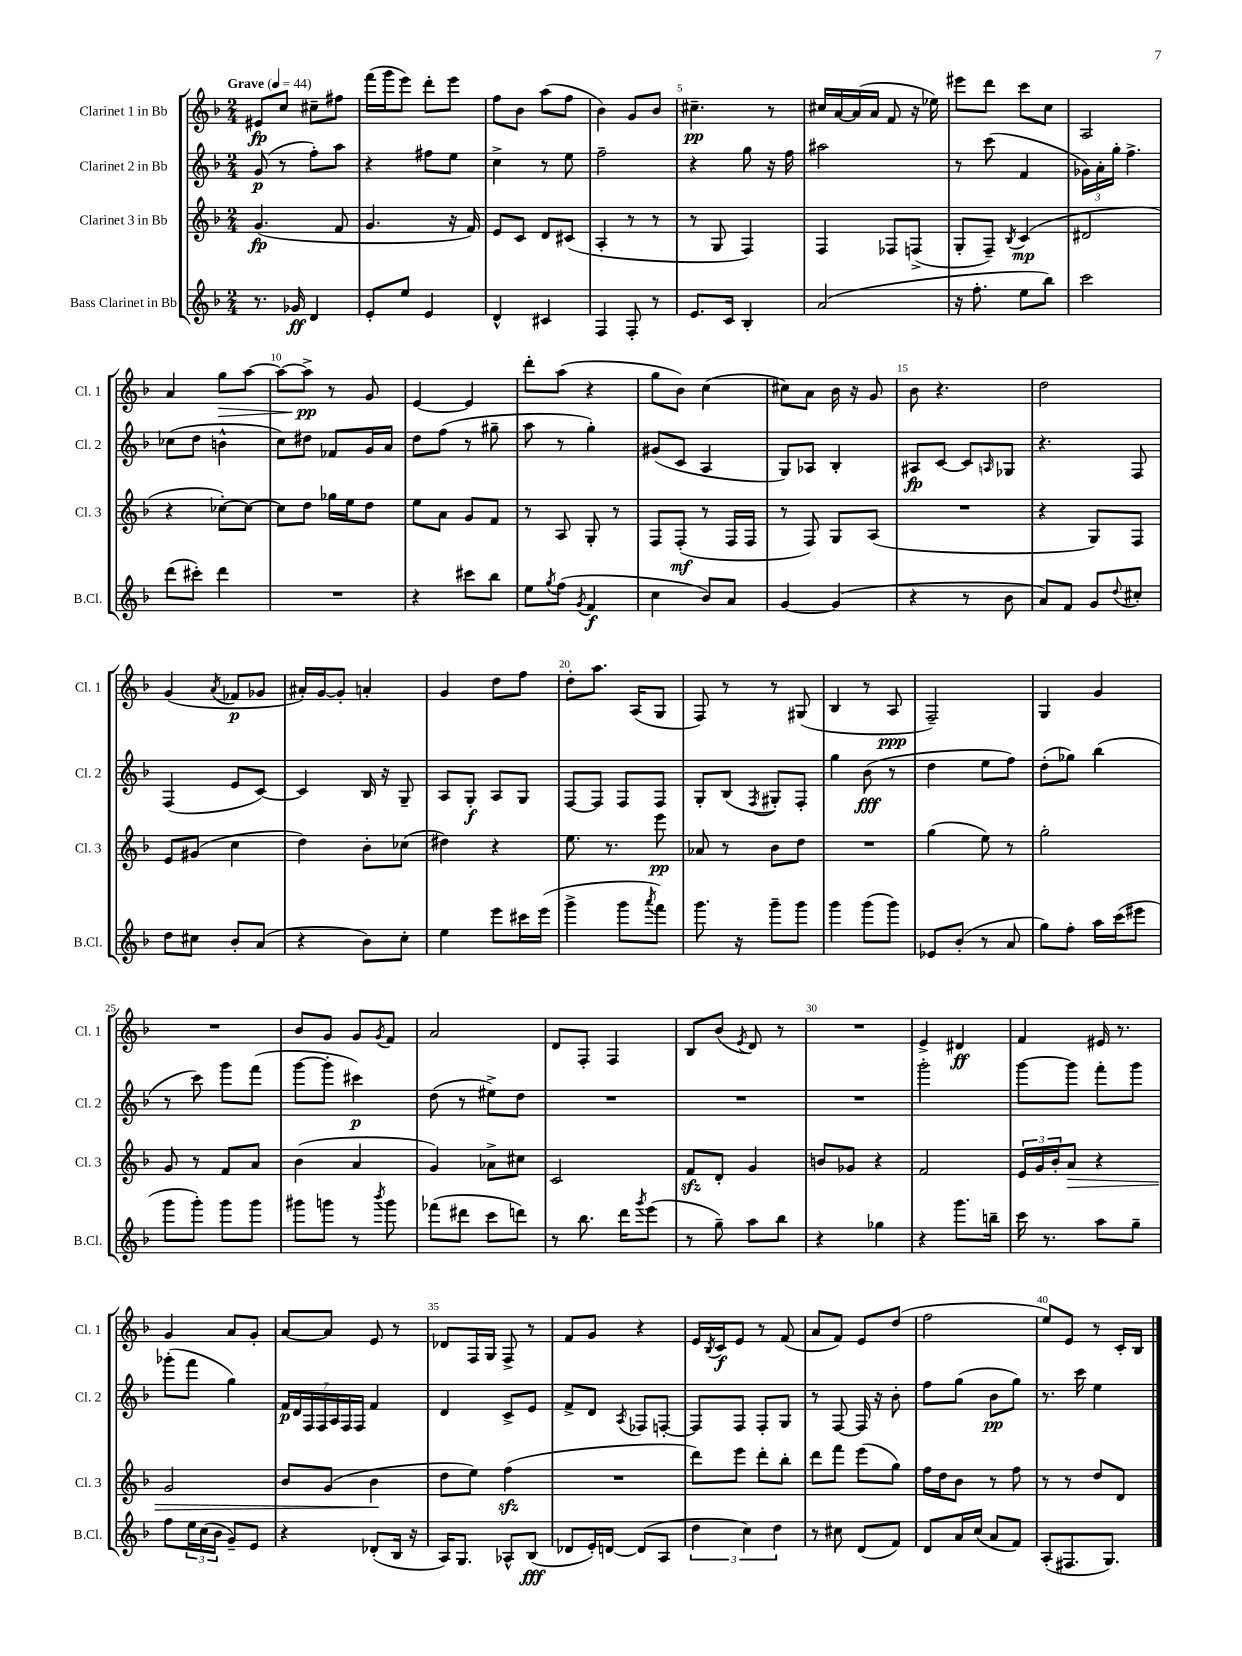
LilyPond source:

<<
\new StaffGroup <<
\new Staff = "s0" \with { instrumentName = "Clarinet 1 in Bb" shortInstrumentName = "Cl. 1" } {
    \clef treble \key f \major \numericTimeSignature \time 2/4 \tempo "Grave" 4 = 44
    eis'8\fp c''8 cis''8-- fis''8 |
    f'''16( g'''16 e'''8) d'''8-. e'''8 |
    f''8 bes'8 a''8( f''8 |
    bes'4) g'8 bes'8 |
    cis''4.--\pp r8 |
    cis''16 a'16~ a'16( a'16 f'8 r16 ees''16) |
    eis'''8 d'''8 c'''8 c''8 |
    a2 |
    a'4 g''8\> a''8~ |
    a''8~ a''8->\pp\! r8 g'8 |
    e'4~ e'4 |
    d'''8-. a''8( r4 |
    g''8 bes'8) c''4( |
    cis''8) a'8 bes'16 r16 g'8 |
    bes'8 r4. |
    d''2 |
    g'4( \acciaccatura { a'8 } fes'8\p ges'8 |
    ais'16-.) g'16~ g'8-. a'4-. |
    g'4 d''8 f''8 |
    d''8-. a''8. a16( g8 |
    f8) r8 r8 gis8( |
    bes4 r8 a8\ppp |
    f2--) |
    g4 g'4 |
    R2 |
    bes'8 g'8 g'8 \acciaccatura { g'8 } f'8 |
    a'2 |
    d'8 f8-. f4 |
    bes8 bes'8( \acciaccatura { e'8 } d'8) r8 |
    R2 |
    e'4-> dis'4\ff |
    f'4 eis'16 r8. |
    g'4 a'8 g'8-. |
    a'8~ a'8 e'8 r8 |
    des'8 f16 g16 f8-> r8 |
    f'8 g'8 r4 |
    e'16 \acciaccatura { bes8 } c'16\f e'8 r8 f'8( |
    a'8 f'8) e'8 d''8( |
    f''2 |
    e''8) e'8 r8 c'16-. bes16 \bar "|." |
}
\new Staff = "s1" \with { instrumentName = "Clarinet 2 in Bb" shortInstrumentName = "Cl. 2" } {
    \clef treble \key f \major \numericTimeSignature \time 2/4
    g'8\p( r8 f''8-.) a''8 |
    r4 fis''8 e''8 |
    c''4-> r8 e''8 |
    f''2-- |
    r4 g''8 r16 f''16 |
    ais''2 |
    r8 c'''8( f'4 |
    \tuplet 3/2 { ges'16) a'16-. g''16-. } f''4.-> |
    ces''8( d''8 b'4-^ |
    c''8) dis''8 fes'8 g'16 a'16 |
    d''8 f''8( r8 gis''8-- |
    a''8 r8 g''4-.) |
    gis'8( c'8 a4 |
    g8) aes8 bes4-. |
    ais8\fp c'8~ c'8 \grace { a16 } ges8 |
    r4. f8 |
    f4( e'8 c'8~) |
    c'4 bes16 r16 g8-- |
    a8 g8-.\f a8 g8 |
    f8~ f8 f8 f8 |
    g8-. bes8( \acciaccatura { f8 } gis8-.) f8-. |
    g''4 bes'8\fff( r8 |
    d''4 e''8 f''8) |
    d''8-.( ges''8) bes''4( |
    r8 c'''8) g'''8 f'''8( |
    g'''8~ g'''8-. cis'''4\p) |
    d''8( r8 eis''8->) d''8 |
    R2 |
    R2 |
    R2 |
    g'''2-. |
    g'''8~ g'''8 f'''8-. g'''8 |
    ges'''8-.( f'''8 g''4) |
    \tuplet 7/4 { f'16\p d'16 f16 f16 a16 f16 f16 } f'4 |
    d'4 c'8-> e'8 |
    f'8-> d'8 \acciaccatura { a8 } fes8 f8~-. |
    f8 f8 f8-. g8 |
    r8 f8~ f16 r16 bes'8-. |
    f''8 g''8( bes'8\pp g''8) |
    r8. c'''16 e''4 \bar "|." |
}
\new Staff = "s2" \with { instrumentName = "Clarinet 3 in Bb" shortInstrumentName = "Cl. 3" } {
    \clef treble \key f \major \numericTimeSignature \time 2/4
    g'4.\fp( f'8 |
    g'4. r16 f'16) |
    e'8 c'8 d'8 cis'8( |
    a4-. r8 r8 |
    r8 g8 f4) |
    f4 fes8 f8->( |
    g8-. f8--) \acciaccatura { bes8 } c'4\mp( |
    dis'2 |
    r4 ces''8~-.) ces''8~ |
    ces''8 d''8 ges''16 e''16 d''8 |
    e''8 a'8 g'8 f'8 |
    r8 a8 g8-. r8 |
    f8 f8-.\mf( r8 f16 f16 |
    r8 f8) g8 a8( |
    R2 |
    r4 g8) f8 |
    e'8 gis'8( c''4 |
    d''4) bes'8-. ces''8( |
    dis''4) r4 |
    e''8. r8. e'''8\pp |
    aes'8 r8 bes'8 d''8 |
    R2 |
    g''4( e''8) r8 |
    g''2-. |
    g'8 r8 f'8 a'8 |
    bes'4( a'4 |
    g'4) aes'8-> cis''8 |
    c'2 |
    f'8\sfz d'8-. g'4 |
    b'8 ges'8 r4 |
    f'2 |
    \tuplet 3/2 { e'16 g'16 bes'16-. } a'8\> r4 |
    g'2 |
    bes'8 g'8( bes'4\! |
    d''8 e''8) f''4\sfz( |
    R2 |
    d'''8) e'''8 d'''8-. bes''8-. |
    d'''8 f'''8 e'''8( g''8) |
    f''16 d''16 bes'8 r8 f''8 |
    r8 r8 d''8 d'8 \bar "|." |
}
\new Staff = "s3" \with { instrumentName = "Bass Clarinet in Bb" shortInstrumentName = "B.Cl." } {
    \clef treble \key f \major \numericTimeSignature \time 2/4
    r8. ges'16\ff d'4 |
    e'8-. e''8 e'4 |
    d'4-^ cis'4 |
    f4 f8-. r8 |
    e'8. c'16 bes4-. |
    a'2( |
    r16 f''8.-. e''8 bes''8) |
    c'''2 |
    d'''8( cis'''8-.) d'''4 |
    R2 |
    r4 cis'''8 bes''8 |
    e''8 \acciaccatura { g''8 } f''8( \acciaccatura { g'8 } f'4\f |
    c''4 bes'8) a'8 |
    g'4~ g'4( |
    r4 r8 bes'8 |
    a'8) f'8 g'8 \appoggiatura { d''8 } cis''8-. |
    d''8 cis''8 bes'8-. a'8( |
    r4 bes'8) c''8-. |
    e''4 e'''8 cis'''16 e'''16( |
    g'''4-> g'''8 \acciaccatura { a'''8 } f'''8) |
    g'''8. r16 g'''8-- g'''8 |
    g'''4 g'''8( g'''8) |
    ees'8 bes'8-.( r8 a'8 |
    g''8) f''8-. a''16 c'''16( eis'''8 |
    g'''8 g'''8-.) g'''8 g'''8 |
    gis'''8 g'''8 r8 \acciaccatura { bes'''8 } g'''8 |
    fes'''8( dis'''8 c'''8 d'''8) |
    r8 bes''8. d'''16 \acciaccatura { g'''8 } e'''8( |
    r8 g''8--) a''8 bes''8 |
    r4 ges''4 |
    r4 g'''8. b''16-- |
    c'''16 r8. a''8 g''8-- |
    f''8 \tuplet 3/2 { e''16 c''16( bes'16 } g'8--) e'8 |
    r4 des'8-.( bes16 r16 |
    a16) g8. aes8-^ bes8\fff( |
    des'8 e'16-.) d'16~ d'8( a8 |
    \tuplet 3/2 { d''4 c''4) d''4 } |
    r8 cis''8 d'8( f'8) |
    d'8 a'16 c''16( a'8 f'8) |
    a8-.( fis8. g8.) \bar "|." |
}
>>
>>
\layout { \context { \Score \override BarNumber.break-visibility = ##(#f #t #t) barNumberVisibility = #(every-nth-bar-number-visible 5) } }
